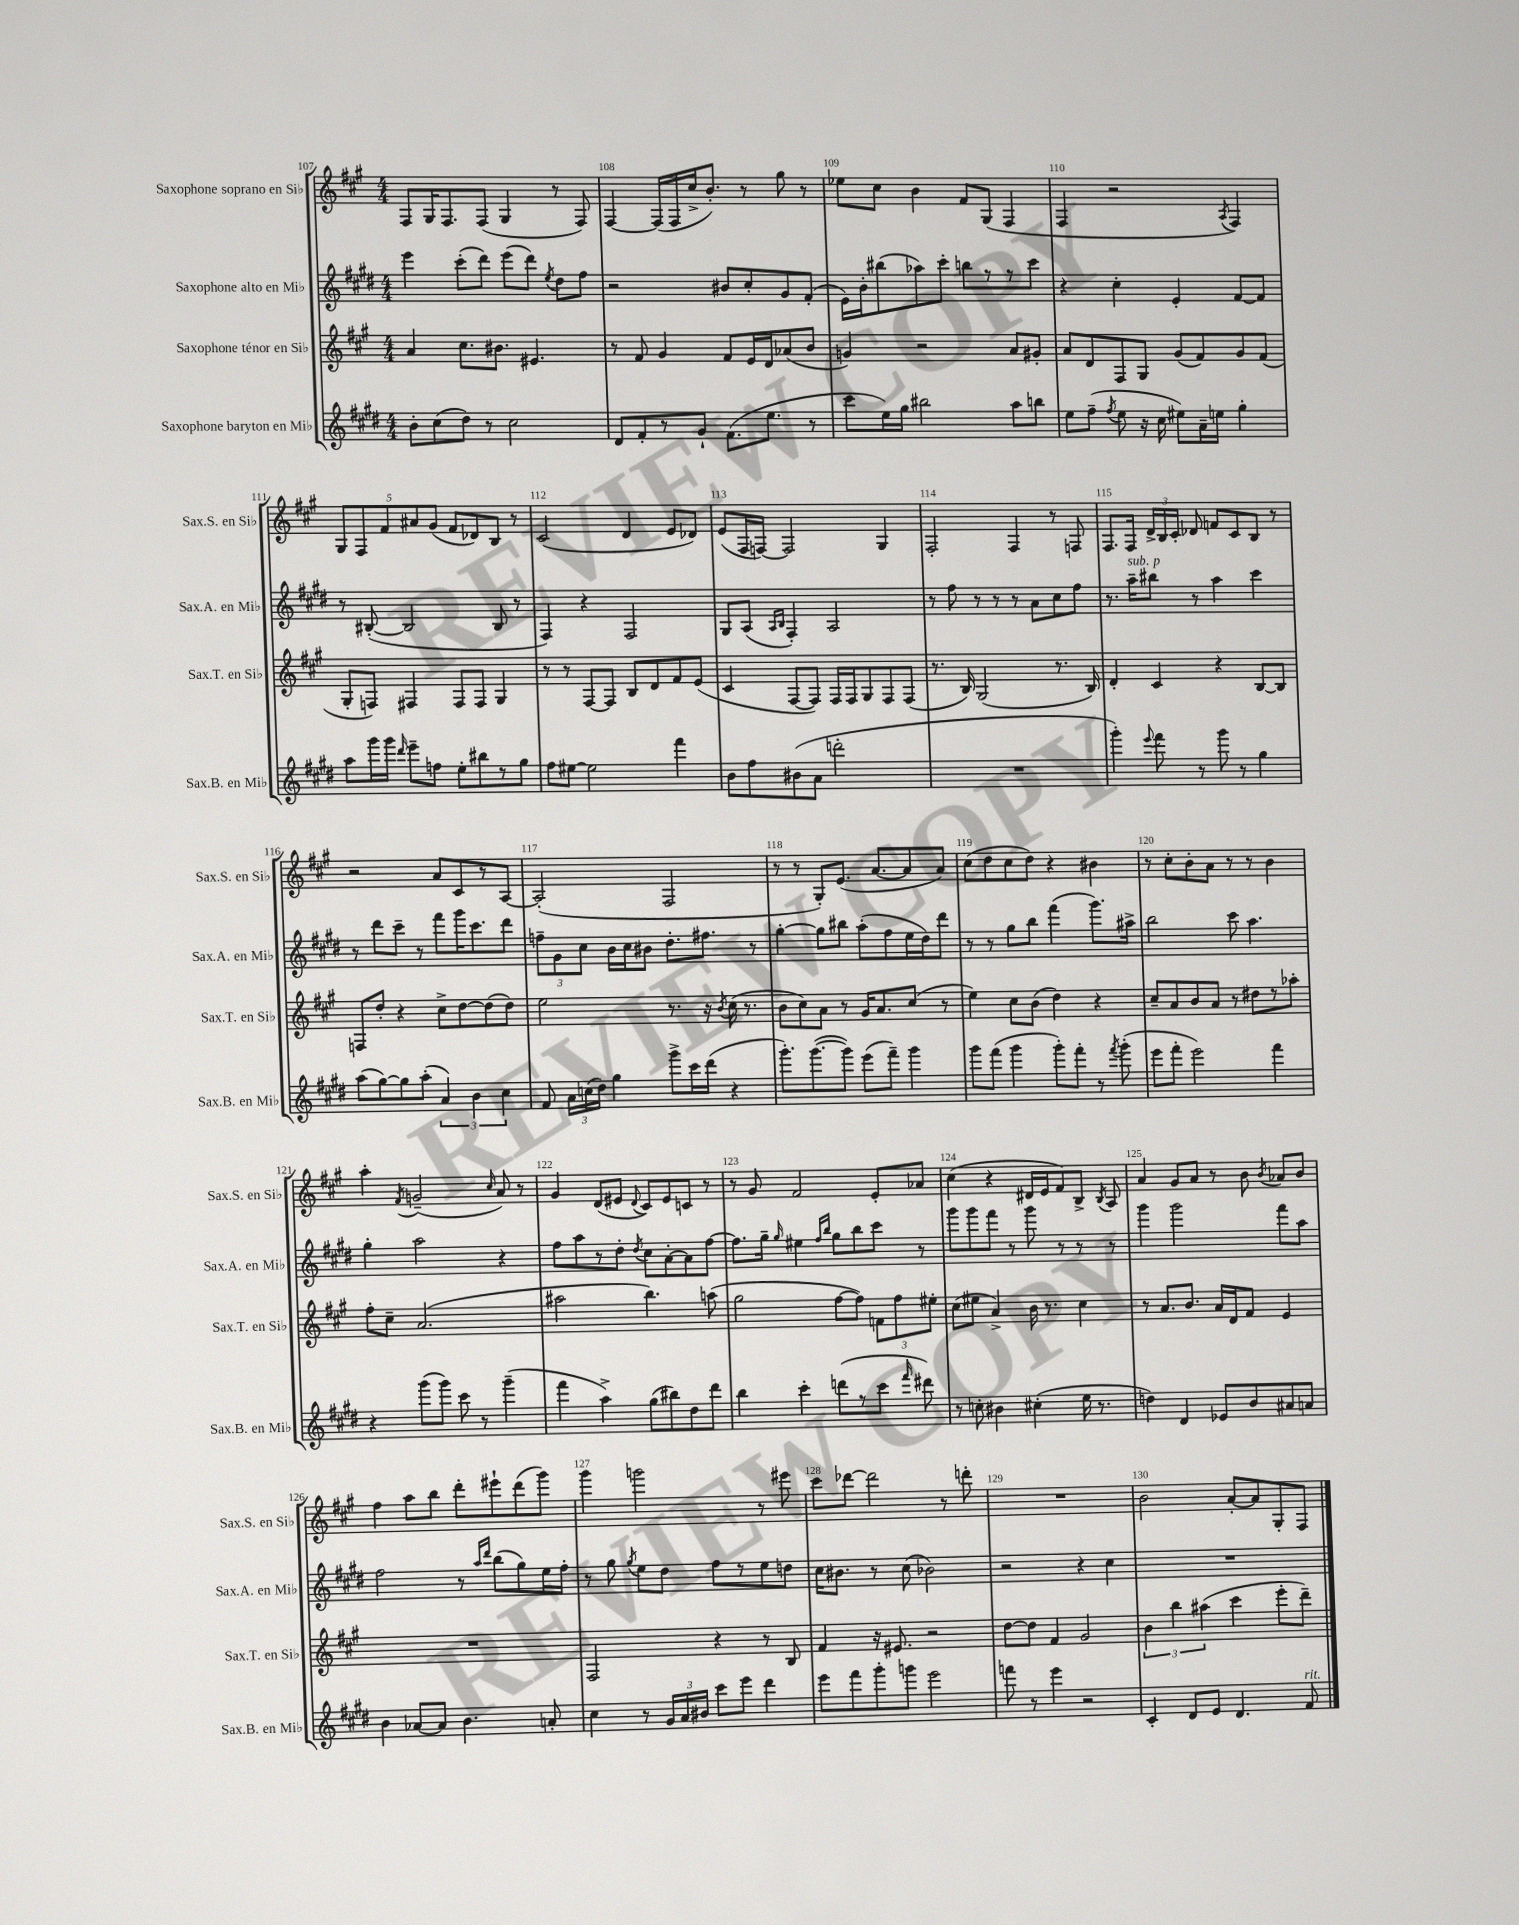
<<
\new StaffGroup <<
\new Staff = "s0" \with { instrumentName = "Saxophone soprano en Sib" shortInstrumentName = "Sax.S. en Sib" } {
    \clef treble \key a \major \numericTimeSignature \time 4/4
    \autoBeamOff fis8[ gis16 fis8. fis8]( gis4 r8 fis8) |
    fis4~ fis16[( fis16 cis''16-> b'8.]-.) r8 gis''8 r8 |
    ees''8[ cis''8] b'4 fis'8[ gis8]( fis4 |
    fis4 r2 \acciaccatura { a8 } fis4) |
    \tuplet 5/4 { gis8[ fis8 fis'8 ais'8 gis'8]( } fis'8[ des'8) b8] r8 |
    cis'2( d'4 e'8[ des'8]) |
    e'8[( fis16 f16]~) f2 gis4 |
    fis2-. fis4 r8 f8 |
    fis8.[ fis16] \tuplet 3/2 { d'16[-> b16 cis'16]-. } des'8 f'8[ cis'8 b8] r8 |
    r2 a'8[ cis'8 r8 a8]~ |
    a2-.( fis2 |
    r8 r8 gis8[-.) e'8.]( a'8.[~ a'8 a'8]) |
    cis''8[( d''8 cis''8 d''8]) r4 bis'4 |
    r8 cis''8[-. b'8-. a'8] r8 r8 b'4 |
    a''4-. \acciaccatura { fis'8 } g'2--( \grace { cis''16 } a'8) r8 |
    gis'4 d'8[( eis'8] \appoggiatura { d'8 } cis'8[) eis'8 c'8] r8 |
    r8 gis'8 fis'2 e'8[-. aes'8] |
    cis''4( r4 dis'16[ e'16 fis'8) b8]-> \acciaccatura { b8 } a8 |
    a'4 gis'8[ a'8] r8 b'8 \acciaccatura { b'8 } aes'8[ b'8] |
    fis''4 a''8[ b''8] d'''8[-. eis'''8-! d'''8( gis'''8]) |
    gis'''4 g'''2 r8 eis'''8 |
    cis'''8[ des'''8]~ des'''2 r8 d'''8-. |
    R1 |
    b'2 a'8[~-. a'8 gis8-. fis8] \bar "|." |
}
\new Staff = "s1" \with { instrumentName = "Saxophone alto en Mib" shortInstrumentName = "Sax.A. en Mib" } {
    \clef treble \key e \major \numericTimeSignature \time 4/4
    \autoBeamOff e'''4 cis'''8[-.( dis'''8]) e'''8[( dis'''8]) \acciaccatura { e''8 } dis''8[ fis''8] |
    r2 bis'8[ cis''8-. gis'8 fis'8]-.( |
    e'16[) b'16-. bis''8( aes''8) cis'''8]-. b''8[ r8 r8 cis'''8] |
    r4 cis''4-. e'4-. fis'8[~ fis'8] |
    r8 bis8~-.( bis2 bis8 r8 |
    fis4) r4 fis2 |
    gis8[ a8]( \grace { a16[ b16] } fis4-.) a2 |
    r8 fis''8 r8 r8 r8 a'8[ cis''8 fis''8] |
    r8. a''16[--^\markup { \italic "sub. p" } bis''8] r8 a''4 cis'''4 |
    r8 dis'''8[ cis'''8]-- r8 fis'''8[ gis'''16 cis'''8. dis'''8] |
    \tuplet 3/2 { f''8[-- gis'8 cis''8] } b'16[ cis''16 bis'8] dis''8.[-. fis''8.] r8 |
    gis''4~-. gis''8[ bis''8] a''8[-.( fis''8 e''16 dis''16) dis'''8] |
    r8 r8 gis''8[ b''8] fis'''4( gis'''8.[) ais''16]-> |
    b''2 cis'''8 a''4. |
    gis''4-. a''2 r4 |
    fis''8[ a''8 r8 dis''8]-. \acciaccatura { dis''8 } cis''8[ a'8~-. a'8 fis''8]~ |
    fis''8.[ gis''16]-- \grace { gis''16 } eis''4 \grace { fis''16[ b''16] } gis''8[ b''8 cis'''8] r8 |
    gis'''8[ gis'''8 fis'''8] r8 gis'''8 r8 r8 r8 |
    gis'''4 gis'''2 fis'''8[ a''8] |
    fis''2 r8 \grace { a''16[ dis'''16] } b''8[( gis''8) e''16 fis''16]-. |
    r8 gis''8 \acciaccatura { gis''8 } e''8[ dis''8] fis''8[ r8 e''8 d''8] |
    cis''16[ bis'8.] r8 cis''8( bes'2) |
    r2 r4 cis''4 |
    R1 \bar "|." |
}
\new Staff = "s2" \with { instrumentName = "Saxophone ténor en Sib" shortInstrumentName = "Sax.T. en Sib" } {
    \clef treble \key a \major \numericTimeSignature \time 4/4
    \autoBeamOff a'4 cis''8.[ bis'8.] eis'4. |
    r8 fis'8 gis'4 fis'8[ e'16 d'16 aes'8( b'8] |
    g'4) r2 a'8[ gis'8]-. |
    a'8[ d'8 fis8 gis8] gis'8[( fis'8) gis'8 fis'8]( |
    gis8[-. f8]) fis4 fis8[ fis8] gis4 |
    r8 r8 fis8[~ fis8] b8[ d'8 fis'8 e'8]( |
    cis'4 fis8[~ fis8]) fis16[ fis16 gis8 fis8 fis8]( |
    r8. b16) gis2( r8. b16) |
    d'4-. cis'4 r4 b8[~ b8] |
    f8[ d''8]-. r4 cis''8[-> d''8~ d''8( d''8]) |
    e''2 r8. r16 \acciaccatura { b'8 } cis''16( r8. |
    b'8[ cis''8) a'8] r8 gis'16[ a'8. cis''8]( r8 |
    e''4) cis''8[ b'8]( d''4) r4 |
    cis''8[-- a'8 b'8 a'8] r8 dis''8[ r8 aes''8]-. |
    fis''8[-. cis''8]-- a'2.( |
    ais''2 b''4.) a''8( |
    gis''2 fis''8[~ fis''8]) \tuplet 3/2 { f'8[ fis''8 eis''8]-. } |
    cis''8[( eis''8] a'4->) b'16 r8. cis''4 |
    r8 a'8.[ b'8.] a'16[ d'16 fis'8] e'4 |
    R1 |
    fis2 r4 r8 b8 |
    fis'4 r16 eis'8. r2 |
    d''8[~ d''8] fis'4 gis'2 |
    \tuplet 3/2 { b'4 b''4 ais''4( } cis'''4 e'''8[-. d'''8]--) \bar "|." |
}
\new Staff = "s3" \with { instrumentName = "Saxophone baryton en Mib" shortInstrumentName = "Sax.B. en Mib" } {
    \clef treble \key e \major \numericTimeSignature \time 4/4
    \autoBeamOff b'8[-. cis''8( dis''8]) r8 cis''2 |
    dis'8[ fis'8-. r8 gis'8]-! fis'8.[( e''8.] r8 |
    cis'''8[ e''16) gis''16] bis''2 a''8[ b''8] |
    e''8[ fis''8]--( \acciaccatura { fis''8 } e''8 r16 cis''16 eis''8[) a'16-- e''16] gis''4-. |
    a''8[ gis'''16 gis'''16] \grace { dis'''16 } e'''8[-- f''8] e''8[-. bis''8 r8 gis''8] |
    fis''8[ eis''8]~ eis''2 fis'''4 |
    b'8[ fis''8 bis'8( a'8] d'''2-. |
    R1 |
    gis'''4-.) \appoggiatura { e'''8 } fis'''8 r8 gis'''8 r8 gis''4 |
    a''8[( gis''8~) gis''8 a''8]-.( \tuplet 3/2 { a'4) b'4 cis''4 } |
    fis'8 \tuplet 3/2 { a'16[ c''16( dis''16]) } gis''4 gis'''8[-> cis'''16 dis'''16]( r4 |
    gis'''8.[-.) gis'''8.~( gis'''8]) e'''8[( fis'''8]--) gis'''4 |
    gis'''8[ fis'''8]( gis'''4 gis'''8[-.) fis'''8]-. r8 \acciaccatura { fis'''8 } gis'''8-.( |
    e'''8[ fis'''8]-. e'''2) fis'''4 |
    r4 gis'''8[( gis'''8]) cis'''8 r8 gis'''4--( |
    fis'''4 a''4->) gis''8[( bis''8) dis''8 dis'''8] |
    b''4 cis'''4-. d'''8[( r8 cis'''8] \grace { fis'''16 } dis'''8) |
    r8 c''8-. bis'4 cis''4-.( e''16 r8. |
    d''4) dis'4 ees'8[ b'8 ais'8 a'8] |
    b'4 aes'8[~ aes'8] b'4. a'8-. |
    cis''4 r8 \tuplet 3/2 { gis'16[ a'16 bis'16] } cis'''8[ e'''8] dis'''4 |
    e'''8[ fis'''8 gis'''8-. g'''8] e'''2 |
    f'''8 r8 e'''4 r2 |
    cis'4-. dis'8[ e'8] dis'4. fis'8^\markup { \italic "rit." } \bar "|." |
}
>>
>>
\layout { \context { \Score currentBarNumber = #107 \override BarNumber.break-visibility = ##(#f #t #t) barNumberVisibility = #all-bar-numbers-visible } }
